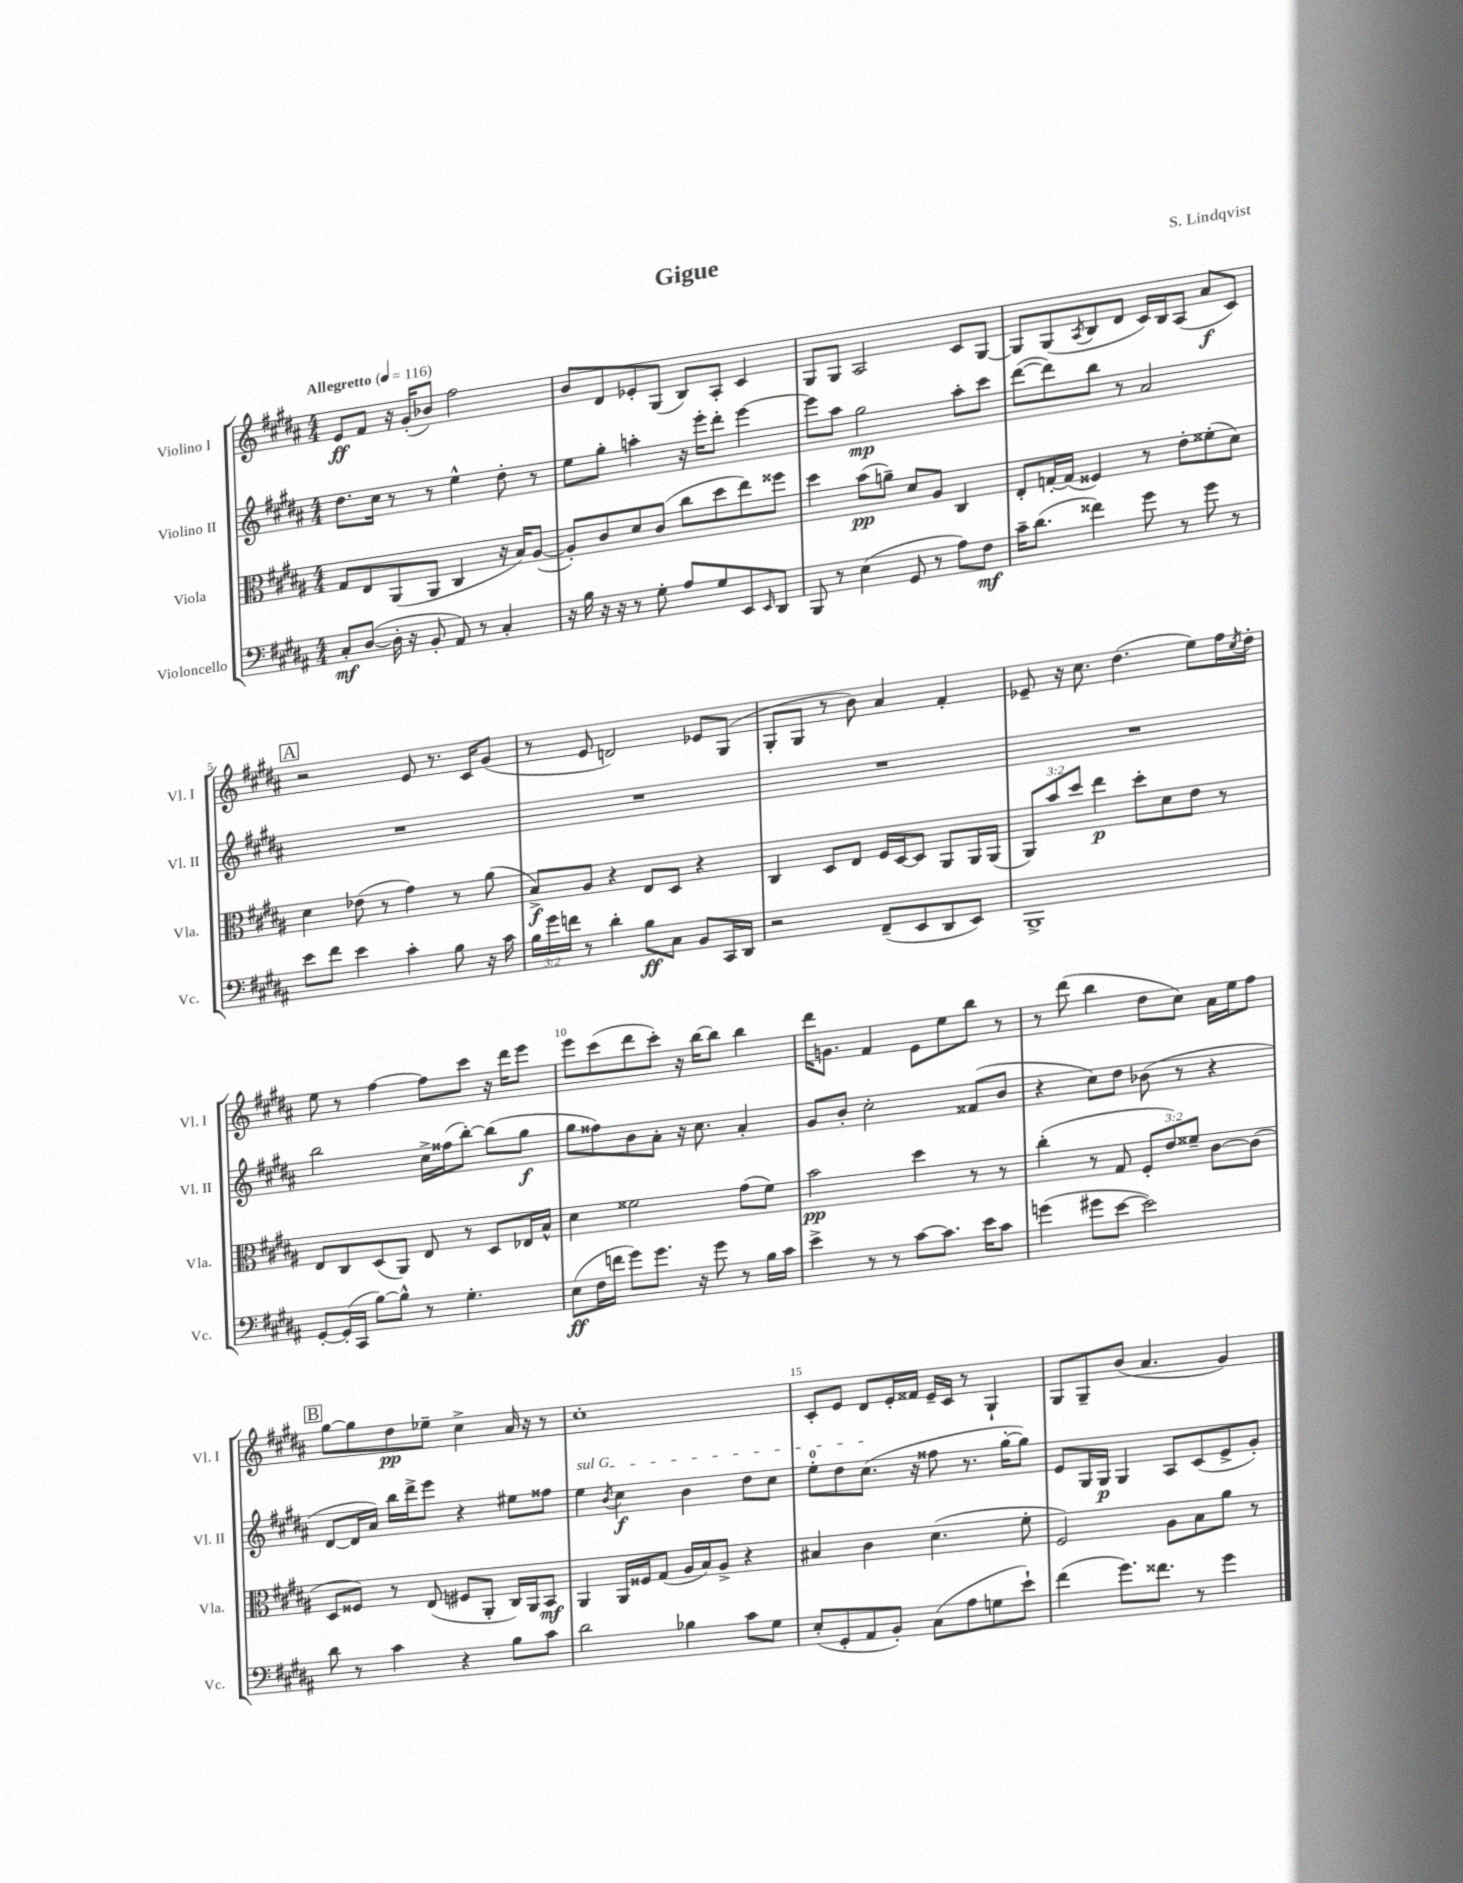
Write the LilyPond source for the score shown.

\header { title = "Gigue" composer = "S. Lindqvist" }
<<
\new StaffGroup <<
\new Staff = "s0" \with { instrumentName = "Violino I" shortInstrumentName = "Vl. I" } {
    \clef treble \key b \major \numericTimeSignature \time 4/4 \tempo "Allegretto" 4 = 116
    e'8\ff fis'8 r16 gis'16-.( bes'8) fis''2 |
    b'8 dis'8 ees'8-. gis8( b8) ais8-. cis'4 |
    gis8 gis8 ais2 cis'8 gis8~ |
    gis8 gis8( \acciaccatura { ais8 } b8 dis'8 cis'16) b16 ais8( ais'8\f cis'8) |
    \mark \markup { \box "A" } r2 e'8 r8. cis'16 gis'8( |
    r8 e'8 d'2) ees'8 gis8( |
    gis8-. gis8 r8 b'8) ais'4 fis'4-. |
    ees'8-- r16 cis''8. dis''4.( e''8) fis''16 \acciaccatura { cis''8 } dis''16-. |
    e''8 r8 fis''4~ fis''8 cis'''8 r16 dis'''16 e'''8 |
    e'''8 cis'''8( dis'''8 cis'''8-.) r16 b''16~ b''8 b''4 |
    dis'''16 g'8. fis'4 e'8 e''8 b''8 r8 |
    r8 dis'''8( b''4 dis''8 cis''8) ais'16 e''16 fis''8 |
    \mark \markup { \box "B" } gis''8~ gis''8 dis''8\pp ees''8-- cis''4-> ais'16 r16 r8 |
    cis''1-. |
    cis'8-. e'8 dis'8 e'16-. fisis'16 e'16-- cis'16 r8 gis4-! |
    gis8 gis8-- b'8( ais'4. gis'4) \bar "|." |
}
\new Staff = "s1" \with { instrumentName = "Violino II" shortInstrumentName = "Vl. II" } {
    \clef treble \key b \major \numericTimeSignature \time 4/4
    dis''8. cis''16 r8 r8 e''4-^ dis''8-. r8 |
    e''8 gis''8-. a''4-. r16 e'''16-. dis'''8-. e'''4~ |
    e'''8 ais''8 gis''2\mp ais''8-. cis'''8 |
    dis'''8~( dis'''8) b''8 r8 ais'2 |
    \mark \markup { \box "A" } R1 |
    R1 |
    R1 |
    R1 |
    b''2 cis''16-> fisis''16( b''8~-.) b''8( gis''8\f |
    gis''8 fisis''8) b'8 ais'8-. r16 cis''8. ais'4-. |
    gis'8 b'8-. cis''2-. fisis'8( b'8 |
    r4 cis''8) dis''8 bes'8( r8 r4 |
    \mark \markup { \box "B" } dis'8~ dis'16 ais'16) b''16 dis'''16-> e'''8 r4 eis''8 fisis''8 |
    \once \override TextSpanner.bound-details.left.text = \markup { \italic "sul G" } e''4\startTextSpan \acciaccatura { b'8 } cis''4\f b'4 dis''8 cis''8 |
    e''8-0-. dis''8 cis''8.\stopTextSpan( r16 fisis''8 r8. gis''16~-. gis''8) |
    e'8 gis16 gis16\p gis4 ais8 cis'8( e'8-> gis'8-.) \bar "|." |
}
\new Staff = "s2" \with { instrumentName = "Viola" shortInstrumentName = "Vla." } {
    \clef alto \key b \major \numericTimeSignature \time 4/4 \override Staff.TupletNumber.text = #tuplet-number::calc-fraction-text
    gis8 e8 ais,8( ais,8 cis4 r16 b16) ais8~( |
    ais8-.) cis'8 dis'8 cis'8( cis''8 dis''8 e''8) fisis''8 |
    dis''4 b'8\pp( a'8--) dis'8 ais8 cis4 |
    e8-. g16~-. g16( fisis4) r8 e'8-. fisis'8-.( dis'8) |
    \mark \markup { \box "A" } dis'4 ees'8( r8 gis'4) r8 ais'8( |
    b8->\f) ais8 r4 e8 dis8 r4 |
    cis4 dis8 e8 fis16 dis16~ dis8 ais,8 ais,16 ais,16( |
    \tuplet 3/2 { ais,8) b'8 dis''8 } e''4\p dis''8-. dis'8 e'8 r8 |
    e8 cis8 dis8( ais,8) e8 r8 dis8 ees16 b16-^ |
    dis'4 fisis'2 gis'8( fisis'8) |
    b'2\pp dis''4 r8 r8 |
    cis''4-.( r8 gis8 \tuplet 3/2 { fis8-. e'8) fisis'8-- } cis'8~ cis'8( |
    \mark \markup { \box "B" } dis8 fisis8) r8 e8( fis8 ais,8-. cis16) ais,16 b,8\mf |
    ais,4 ais,16 fisis16 gis8( ais16 b16) ais8-> r4 |
    bis4 cis'4 dis'4.( fis'8-. |
    fis2) ais8 b8 ais'8 r8 \bar "|." |
}
\new Staff = "s3" \with { instrumentName = "Violoncello" shortInstrumentName = "Vc." } {
    \clef bass \key b \major \numericTimeSignature \time 4/4 \override Staff.TupletNumber.text = #tuplet-number::calc-fraction-text
    cis8-.\mf dis8~( dis16-. r16 b,8-. ais,8) r8 cis4-. |
    r16 b16 r16 r16 r8 gis8-. ais8 gis8 e,8 \grace { e,16 } dis,8 |
    b,,8 r8 e4( gis,8 r8 ais8) fis8\mf |
    cis'16-- dis'8.( fisis'4) gis'8 r8 gis'8 r8 |
    \mark \markup { \box "A" } e'8 fis'8 e'4 cis'4-. b8 r16 cis'16 |
    \tuplet 3/2 { b16 gis'16 f'16 } r8 dis'4-. b8\ff cis8 b,8 cis,16 dis,16 |
    r2 fis,8--( e,8 dis,8 e,8) |
    b,,1-> |
    gis,8~-. gis,16-.( cis,16 b8~) b8-^ r8 gis4.-. |
    e8\ff( fis16 f'16 gis'8) gis'8. r16 gis'8 r8 b16 cis'16 |
    e'4-> r8 r8 cis'8~ cis'8. e'16 cis'8 |
    g'4( gis'8 e'8~ e'2) |
    \mark \markup { \box "B" } dis'8 r8 cis'4 r4 b8 cis'8 |
    dis'2 bes4 cis'8 gis8 |
    e8-.( gis,8-. ais,8 b,8-.) cis8( ais8 g8 e'8-!) |
    fis'4( gis'8.) fisis'8. r8 gis'4 \bar "|." |
}
>>
>>
\layout { \context { \Score \override BarNumber.break-visibility = ##(#f #t #t) barNumberVisibility = #(every-nth-bar-number-visible 5) } }
